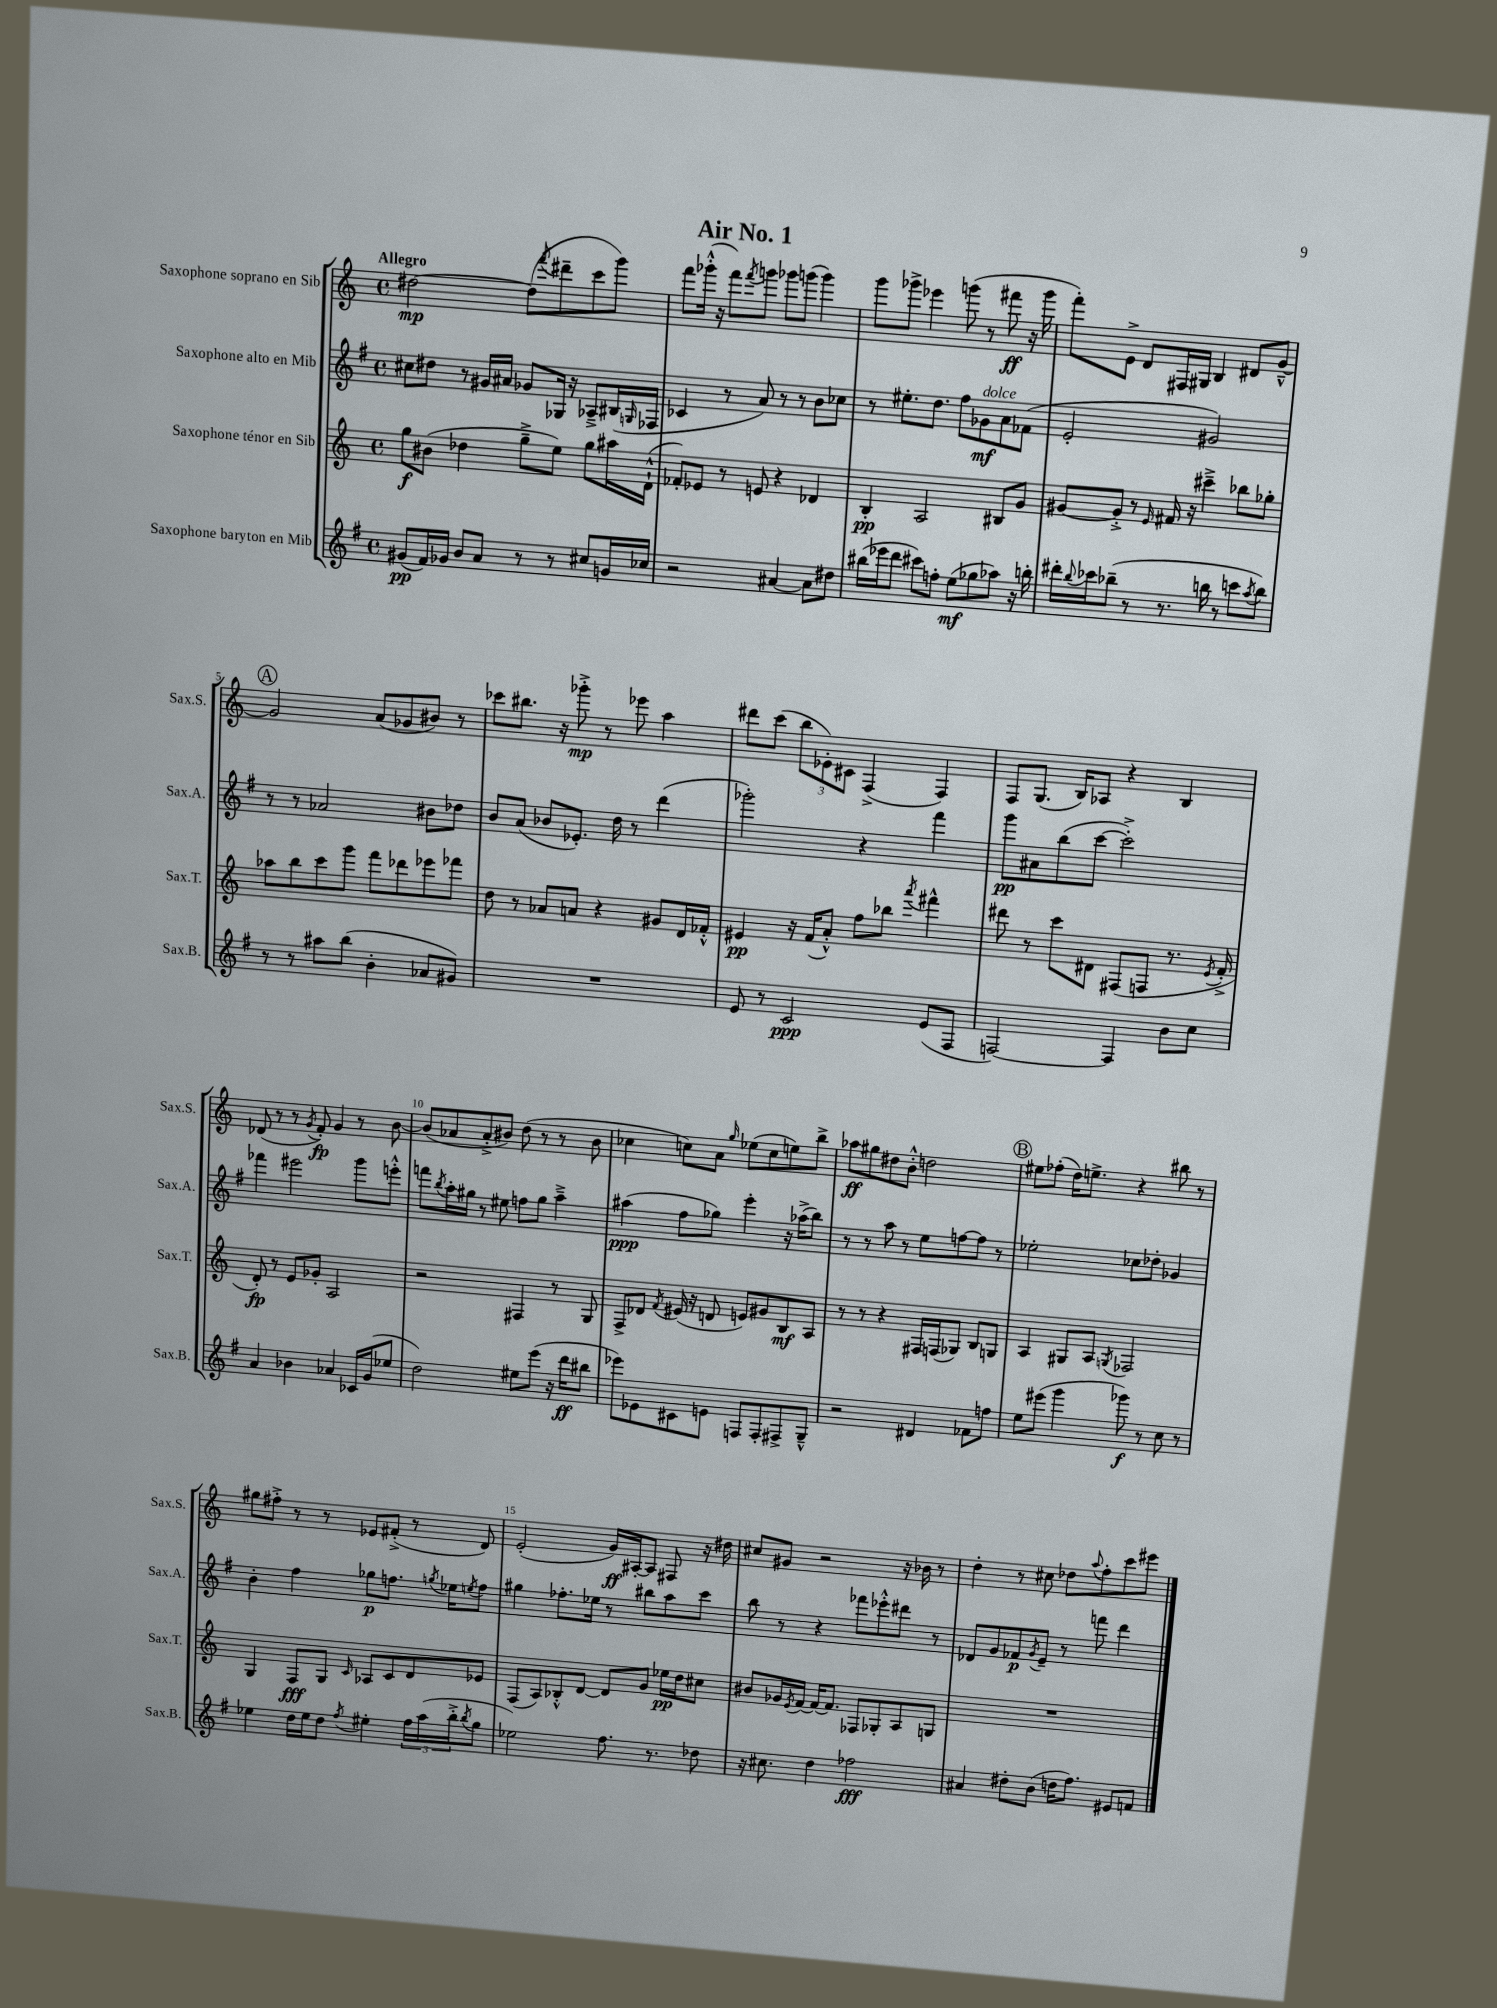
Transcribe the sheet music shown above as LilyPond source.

\header { title = "Air No. 1" }
<<
\new StaffGroup <<
\new Staff = "s0" \with { instrumentName = "Saxophone soprano en Sib" shortInstrumentName = "Sax.S." } {
    \clef treble \key c \major \defaultTimeSignature \time 4/4 \tempo "Allegro"
    dis''2~\mp dis''8( \acciaccatura { f'''8 } dis'''8-- c'''8 g'''8) |
    f'''8 ges'''16-.-^( r16 f'''8) \acciaccatura { f'''8 } g'''8 ges'''8 g'''8( g'''4) |
    g'''8 ges'''8-> ees'''4 g'''8( r8 fis'''8\ff r16 g'''16 |
    f'''8-.) e'8-> d'8 fis16 gis16 b4 dis'8 g'8~---^ |
    \mark \markup { \circle "A" } g'2 a'8( ges'8 bis'8) r8 |
    ces'''8 bis''8. r16 ges'''8-.->\mp r8 ees'''8 a''4 |
    dis'''8 c'''8( \tuplet 3/2 { b''8 ees'8-.) cis'8 } f4->( f4) |
    f8 g8.( b16) aes8 r4 b4 |
    des'8( r8 r8 \acciaccatura { g'8 } f'8-.\fp) g'4 r8 b'8~ |
    b'8( aes'8 aes'8-.-> bis'8) d''8( r8 r8 bis'8 |
    ces''4 c''8) a'8 \grace { g''16 } ees''8( c''8 e''8) b''8-> |
    aes''8\ff gis''8 dis''8 b'8-.-^ d''2 |
    \mark \markup { \circle "B" } eis''8 fes''8-.( d''16) e''8.-> r4 bis''8 r8 |
    gis''8 fis''8-.-> r8 r8 ees'8 fis'8-.->( r8 d'8) |
    e'2-.( g'16\ff) ais16~-. ais8 fis8 r16 dis''16 |
    cis''8 gis'8 r2 r16 bes'16 r8 |
    d''4-. r8 cis''8 des''8 \appoggiatura { a''8 } f''8-. c'''8 eis'''8 \bar "|." |
}
\new Staff = "s1" \with { instrumentName = "Saxophone alto en Mib" shortInstrumentName = "Sax.A." } {
    \clef treble \key g \major \defaultTimeSignature \time 4/4
    cis''8 dis''8 r8 gis'16 ais'16 ges'8 ges16 r16 aes8---> bis16( \grace { g16 } fes16 |
    ces'4 r8 a'8) r8 r8 b'8 ces''8 |
    r8 eis''8.-. d''8. fis''8 ges'8\mf^\markup { \italic "dolce" } a'8 fes'8( |
    e'2-. gis'2) |
    \mark \markup { \circle "A" } r8 r8 aes'2 bis'8 des''8 |
    b'8 a'8( bes'8 ees'8.-.) d''16 r8 d'''4( |
    ges'''2-.) r4 fis'''4 |
    g'''8\pp ais'8 b''8( c'''8~ c'''2-.->) |
    fes'''4 eis'''2 g'''8 e'''8-.-^ |
    f'''8 \acciaccatura { b''8 } a''16-. gis''16 r8 eis''8 f''8 gis''8 a''4---> |
    ais''4\ppp( fis''8 ges''8) e'''4-. r16 aes''16->( b''8) |
    r8 r8 a''8 r8 e''8 f''8~ f''8 r8 |
    \mark \markup { \circle "B" } ees''2-. ces''8 des''8-. ges'4 |
    b'4-. fis''4 ges''8\p f''8. \acciaccatura { g''8 } ees''16 \acciaccatura { e''8 } f''8 |
    gis''4 fes''8.-. ees''16 r8 bis''8 a''8 c'''8 |
    b''8 r8 r4 fes'''8 ees'''8-.-^ dis'''8 r8 |
    des'8 g'8 fes'8\p \acciaccatura { g'8 } e'8-- r8 f'''8 d'''4 \bar "|." |
}
\new Staff = "s2" \with { instrumentName = "Saxophone ténor en Sib" shortInstrumentName = "Sax.T." } {
    \clef treble \key c \major \defaultTimeSignature \time 4/4
    g''8\f bis'8( des''4 g''8---> e''8) g''8 ais''16 d'16-!-^( |
    fes'8-.) ees'8 r8 e'8 r4 des'4 |
    b4-.\pp a2 bis8 g'8 |
    gis'8~ gis'8-.-> r8 \grace { e'16 } fis'16 r16 cis'''4---> bes''8 ges''8-. |
    \mark \markup { \circle "A" } aes''8 b''8 c'''8 g'''8 f'''8 des'''8 ees'''8 fes'''8 |
    d''8 r8 aes'8 a'8 r4 gis'8 d'16 fes'16-.-^ |
    eis'4\pp r16 f'16( a'8-.-^) f''8 bes''8 \acciaccatura { a'''8 } fis'''4-^ |
    dis'''8 r8 c'''8 dis'8 fis8( f8 r8. \acciaccatura { e'8 } f'16-.-> |
    d'8-.\fp) r8 e'8 ges'8-. a2 |
    r2 fis4 r8 g8 |
    f8-> des'8 \acciaccatura { f'8 } eis'16( r16 d'8 e'8) gis'8 b8\mf a8 |
    r8 r8 r4 fis16 f16( ges8) b8 g8 |
    \mark \markup { \circle "B" } a4 gis8 a8 \acciaccatura { g8 } fes2 |
    g4 f8\fff g8 \grace { c'16 } aes8 c'8 d'8 ees'8 |
    f8( a8) bes8-.-^ d'8~ d'8 g'8 ees''16\pp d''16 cis''8 |
    bis'8 ges'16 \acciaccatura { e'8 } f'16~ f'16~ f'8. fes8 ges8-. a8 g8 |
    R1 \bar "|." |
}
\new Staff = "s3" \with { instrumentName = "Saxophone baryton en Mib" shortInstrumentName = "Sax.B." } {
    \clef treble \key g \major \defaultTimeSignature \time 4/4
    gis'8\pp( fis'16) ges'16 b'8 a'8 r8 r8 cis''8 g'16 ces''16 |
    r2 ais'4~ ais'8 dis''8 |
    bis''16( ees'''16 d'''8 cis'''8) f''8-. e''8\mf( ges''8 aes''8) r16 b''16-. |
    dis'''16-. \appoggiatura { b''8 } ces'''16 bes''8--( r8 r8. b''16 r8 c'''8 \acciaccatura { a''8 } b''8) |
    \mark \markup { \circle "A" } r8 r8 ais''8 b''8( b'4-. aes'8 gis'8) |
    R1 |
    e'8 r8 c'2\ppp e'8( fis8 |
    f2~) f4 b'8 c''8 |
    a'4 bes'4 aes'4 ces'16 g'16( ees''8 |
    d''2) eis''8 e'''8( r16 d'''16\ff bis''8 |
    ees'''8) ees'8 cis'8 e'8 f8 f8-. fis8-> g8---^ |
    r2 dis'4 fes'8 f''8 |
    \mark \markup { \circle "B" } e''8 eis'''8( g'''4 ges'''8\f) r8 c''8 r8 |
    ees''4 d''16 ees''16 d''8 \acciaccatura { fis''8 } eis''4-. \tuplet 3/2 { fis''16 a''16( b''16-.-> } \acciaccatura { b''8 } g''8 |
    ees''2) fis''8. r8. des''8 |
    r16 cis''8. d''4 fes''2\fff |
    ais'4 dis''8-. b'8( d''16 fis''8.) eis'8 f'8 \bar "|." |
}
>>
>>
\layout { \context { \Score \override BarNumber.break-visibility = ##(#f #t #t) barNumberVisibility = #(every-nth-bar-number-visible 5) } }
